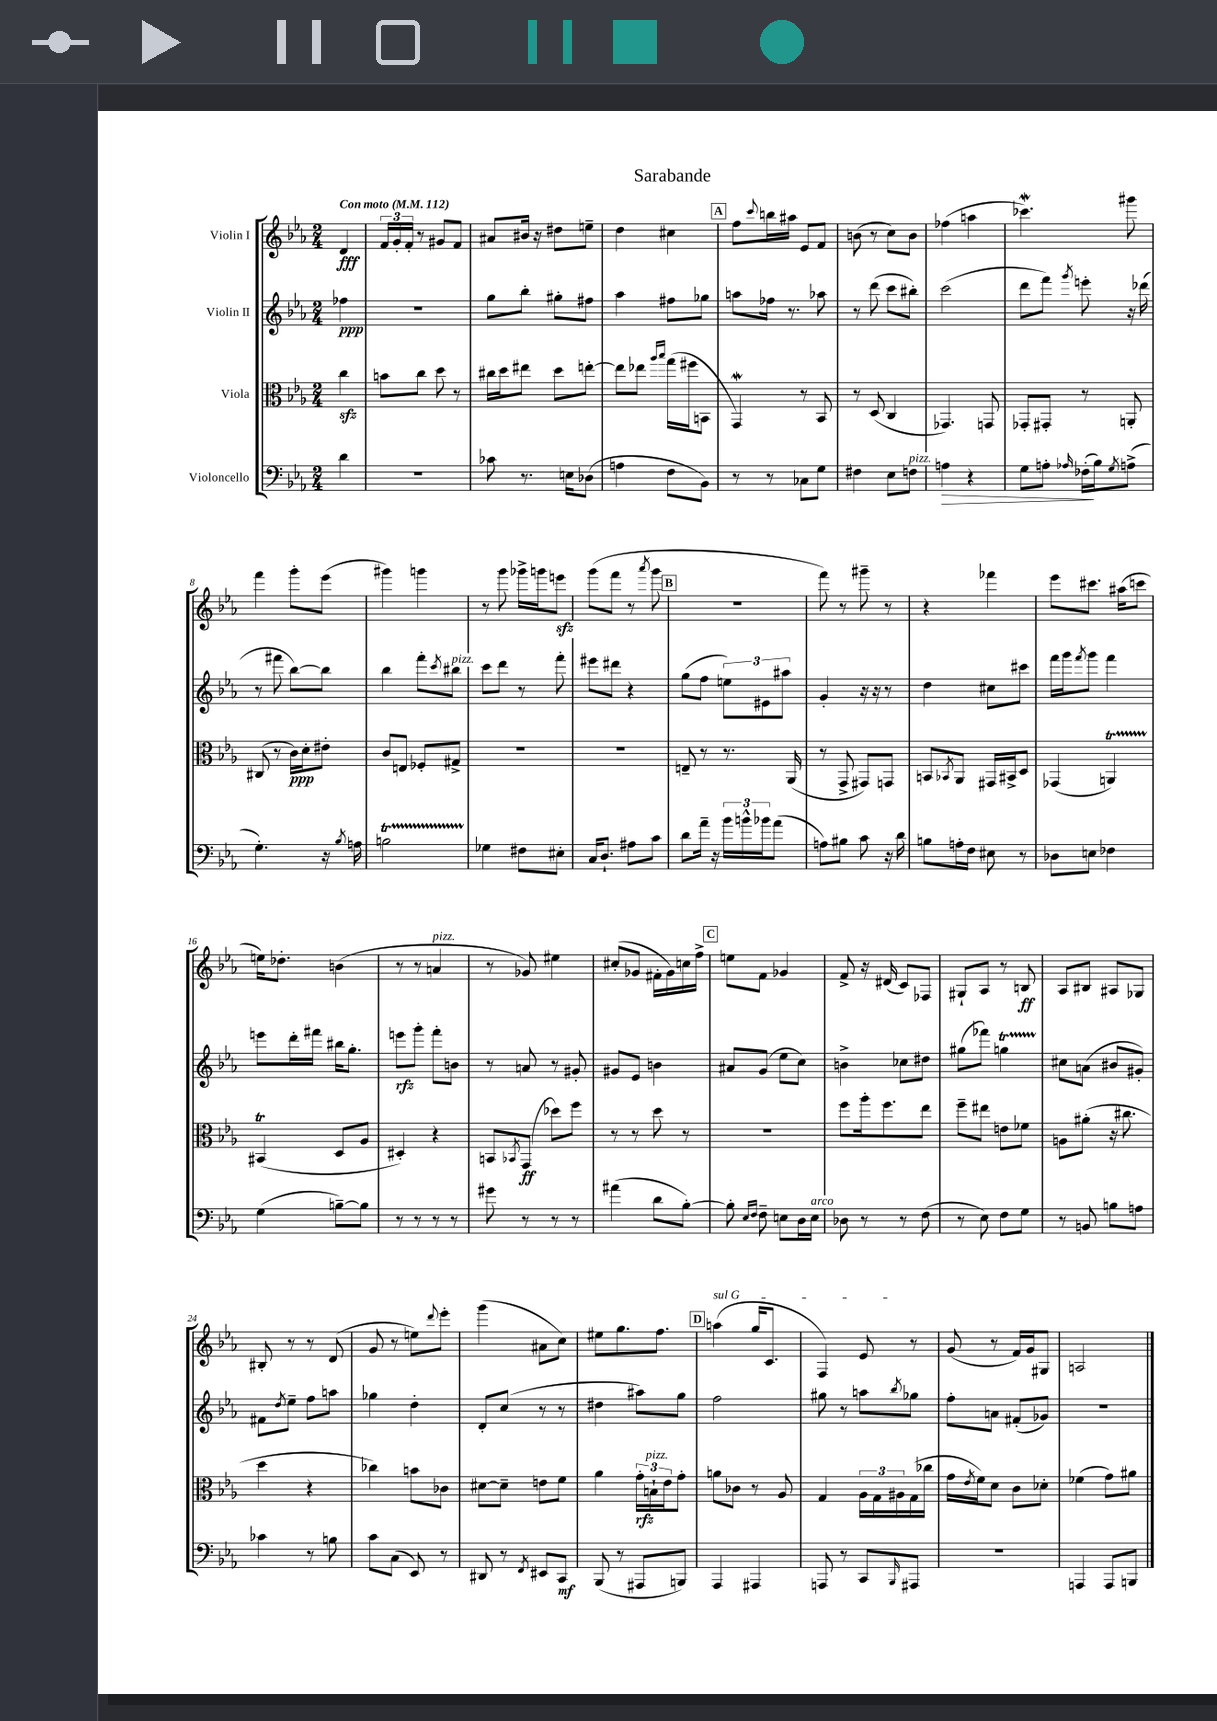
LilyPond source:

\header { title = "Sarabande" }
<<
\new StaffGroup <<
\new Staff = "s0" \with { instrumentName = "Violin I" } {
    \clef treble \key ees \major \numericTimeSignature \time 2/4 \partial 4 \tempo "Con moto" 4 = 112
    d'4\fff |
    \tuplet 3/2 { f'16 g'16-. f'16-. } r8 gis'8 f'8 |
    ais'8 bis'16 r16 dis''8 e''8-- |
    d''4 cis''4 |
    \mark \markup { \box "A" } f''8 \appoggiatura { c'''8 } b''16 ais''16 ees'8 f'8 |
    b'8( r8 c''8) b'8 |
    fes''4( a''4 |
    ces'''4.\mordent) gis'''8 |
    f'''4 g'''8-. ees'''8( |
    gis'''4) g'''4 |
    r8 g'''8 ges'''16-> g'''16 e'''8\sfz |
    g'''8( f'''8 r8 \acciaccatura { aes'''8 } g'''8 |
    \mark \markup { \box "B" } R2 |
    f'''8) r8 gis'''8-- r8 |
    r4 fes'''4 |
    ees'''8 cis'''8. ais''16( c'''8 |
    e''16) des''8.-. b'4( |
    r8 r8 a'4^\markup { \italic "pizz." } |
    r8 ges'8) eis''4 |
    cis''8-.( ges'8 fis'16-. ges'16) c''16 f''16-> |
    \mark \markup { \box "C" } e''8 f'8 ges'4 |
    f'8-> r16 dis'16( c'8) fes8 |
    gis8-! aes8 r8 b8\ff |
    aes8 bis8 ais8 ges8 |
    bis8-. r8 r8 d'8( |
    g'8 r8 e''8) \appoggiatura { d'''8 } ees'''8-. |
    g'''4( ais'8 c''8) |
    eis''8 g''8. f''8. |
    \mark \markup { \box "D" } \once \override TextSpanner.bound-details.left.text = \markup { \italic "sul G" } a''4\startTextSpan( g''16 c'8. |
    f4) ees'8\stopTextSpan r8 |
    g'8( r8 f'16) g'16 gis8 |
    a2 \bar "|." |
}
\new Staff = "s1" \with { instrumentName = "Violin II" } {
    \clef treble \key ees \major \numericTimeSignature \time 2/4 \partial 4
    fes''4\ppp |
    R2 |
    g''8 bes''8-. gis''8-. fis''8 |
    aes''4 fis''8 ges''8 |
    \mark \markup { \box "A" } a''8 fes''16 r8. aes''8 |
    r8 d'''8( c'''8 bis''8-.) |
    c'''2( |
    d'''8 f'''8) \acciaccatura { g'''8 } e'''8-. r16 des'''16( |
    r8 fis'''8 bes''8~) bes''8 |
    bes''4 f'''8-. \acciaccatura { c'''8 } bis''8^\markup { \italic "pizz." } |
    c'''8 d'''8 r8 f'''8-. |
    eis'''8 dis'''8 r4 |
    \mark \markup { \box "B" } g''8( f''8 \tuplet 3/2 { e''8) eis'8 ais''8 } |
    g'4-. r16 r16 r8 |
    d''4 cis''8 cis'''8 |
    f'''16 g'''16 \acciaccatura { f'''8 } g'''8 f'''4 |
    e'''8 d'''16-. fis'''16 bis''16 g''8.-. |
    e'''8\rfz g'''8-. f'''8-. b'8 |
    r8 a'8 r8 gis'8-. |
    gis'8 ees'8 b'4 |
    \mark \markup { \box "C" } ais'8 g'8( ees''8 c''8) |
    b'4-> ces''8 dis''8 |
    gis''8( fes'''8) g''4\startTrillSpan |
    cis''8\stopTrillSpan a'8( bis'8 gis'8-.) |
    fis'8 \acciaccatura { d''8 } ees''8-- f''8 a''8 |
    ges''4 d''4-. |
    d'8-. c''8( r8 r8 |
    dis''4 ais''8) g''8 |
    \mark \markup { \box "D" } f''2 |
    gis''8 r8 a''8 \acciaccatura { bes''8 } ges''8 |
    f''8-. a'8 fis'8-.( ges'8) |
    R2 \bar "|." |
}
\new Staff = "s2" \with { instrumentName = "Viola" } {
    \clef alto \key ees \major \numericTimeSignature \time 2/4 \partial 4
    c''4\sfz |
    b'8 c''8 d''8 r8 |
    cis''16 d''16 eis''8 d''8 e''8~-. |
    e''8 ees''8 \grace { aes''16 bes''16 } g''16( fis''16 b,8 |
    \mark \markup { \box "A" } g,4\mordent) r8 bes,8 |
    r8 d8( c4 |
    ges,4.) g,8 |
    ges,8-. gis,8-. r8 a,8-. |
    cis8( r8 c'16\ppp) d'16-. eis'8-. |
    c'8 e8 fes8-. gis8-> |
    r2 |
    r2 |
    \mark \markup { \box "B" } e8-- r8 r8. aes,16( |
    r8 g,8-> gis,8) g,8 |
    b,8 \acciaccatura { bes,8 } aes,8 gis,16 bis,16-> d8 |
    ges,4( a,4\startTrillSpan) |
    bis,4\trill\stopTrillSpan( d8 aes8 |
    dis4-.) r4 |
    b,8 \acciaccatura { bes,8 } g,8\ff( des''8) f''8 |
    r8 r8 d''8 r8 |
    \mark \markup { \box "C" } r2 |
    f''8 aes''16-. f''8. ees''8 |
    f''8-- eis''8 e'8 fes'8 |
    a8 ais'8-.( r16 cis''8. |
    d''4 r4 |
    ces''4) b'8 ces'8 |
    dis'8~ dis'8-- e'8 f'8 |
    aes'4 \tuplet 3/2 { g'16-.\rfz b16-!^\markup { \italic "pizz." } ees'16 } g'8-. |
    \mark \markup { \box "D" } a'8 ces'8 r8 aes8 |
    g4 \tuplet 3/2 { aes16 g16 ais16 } g16( ces''16 |
    g'16 \acciaccatura { ees'8 } f'16) d'8 c'8 des'8-. |
    fes'4( g'8) ais'8 \bar "|." |
}
\new Staff = "s3" \with { instrumentName = "Violoncello" } {
    \clef bass \key ees \major \numericTimeSignature \time 2/4 \partial 4
    d'4 |
    R2 |
    ces'8 r8. e16 des8( |
    a4 f8 bes,8) |
    \mark \markup { \box "A" } r8 r8 ces8 g8 |
    fis4 ees8 f8^\markup { \italic "pizz." } |
    a4\> r4 |
    g8 a8-. \grace { aes16 } fes16-.\!( bes16) \acciaccatura { g8 } a8->( |
    g4.-.) r16 \acciaccatura { bes8 } a16 |
    b2\startTrillSpan |
    ges4\stopTrillSpan fis8 eis8-. |
    c16 d8.-! ais8 c'8 |
    \mark \markup { \box "B" } d'8 aes'16-- r16 \tuplet 3/2 { bes'16 b'16-^ bes'16 } aes'8( |
    a8) bis8 c'8 r16 d'16 |
    b8 a16-. f16 eis8 r8 |
    des8 e8 fes4 |
    g4( b8~--) b8 |
    r8 r8 r8 r8 |
    gis'8 r8 r8 r8 |
    ais'4( d'8 bes8~-.) |
    \mark \markup { \box "C" } bes8-. \grace { ees16 f16 } f8-- e8 d16 e16^\markup { \italic "arco" } |
    des8 r8 r8 f8( |
    r8 ees8) f8 g8 |
    r8 b,8 b8 a8 |
    ces'4 r8 b8 |
    c'8 c8( ees,8) r8 |
    dis,8 r8 \acciaccatura { f,8 } eis,8 c,8\mf |
    bes,,8( r8 ais,,8 b,,8) |
    \mark \markup { \box "D" } aes,,4 ais,,4 |
    a,,8 r8 c,8 \grace { bes,,16 } ais,,8 |
    r2 |
    a,,4 a,,8 b,,8 \bar "|." |
}
>>
>>
